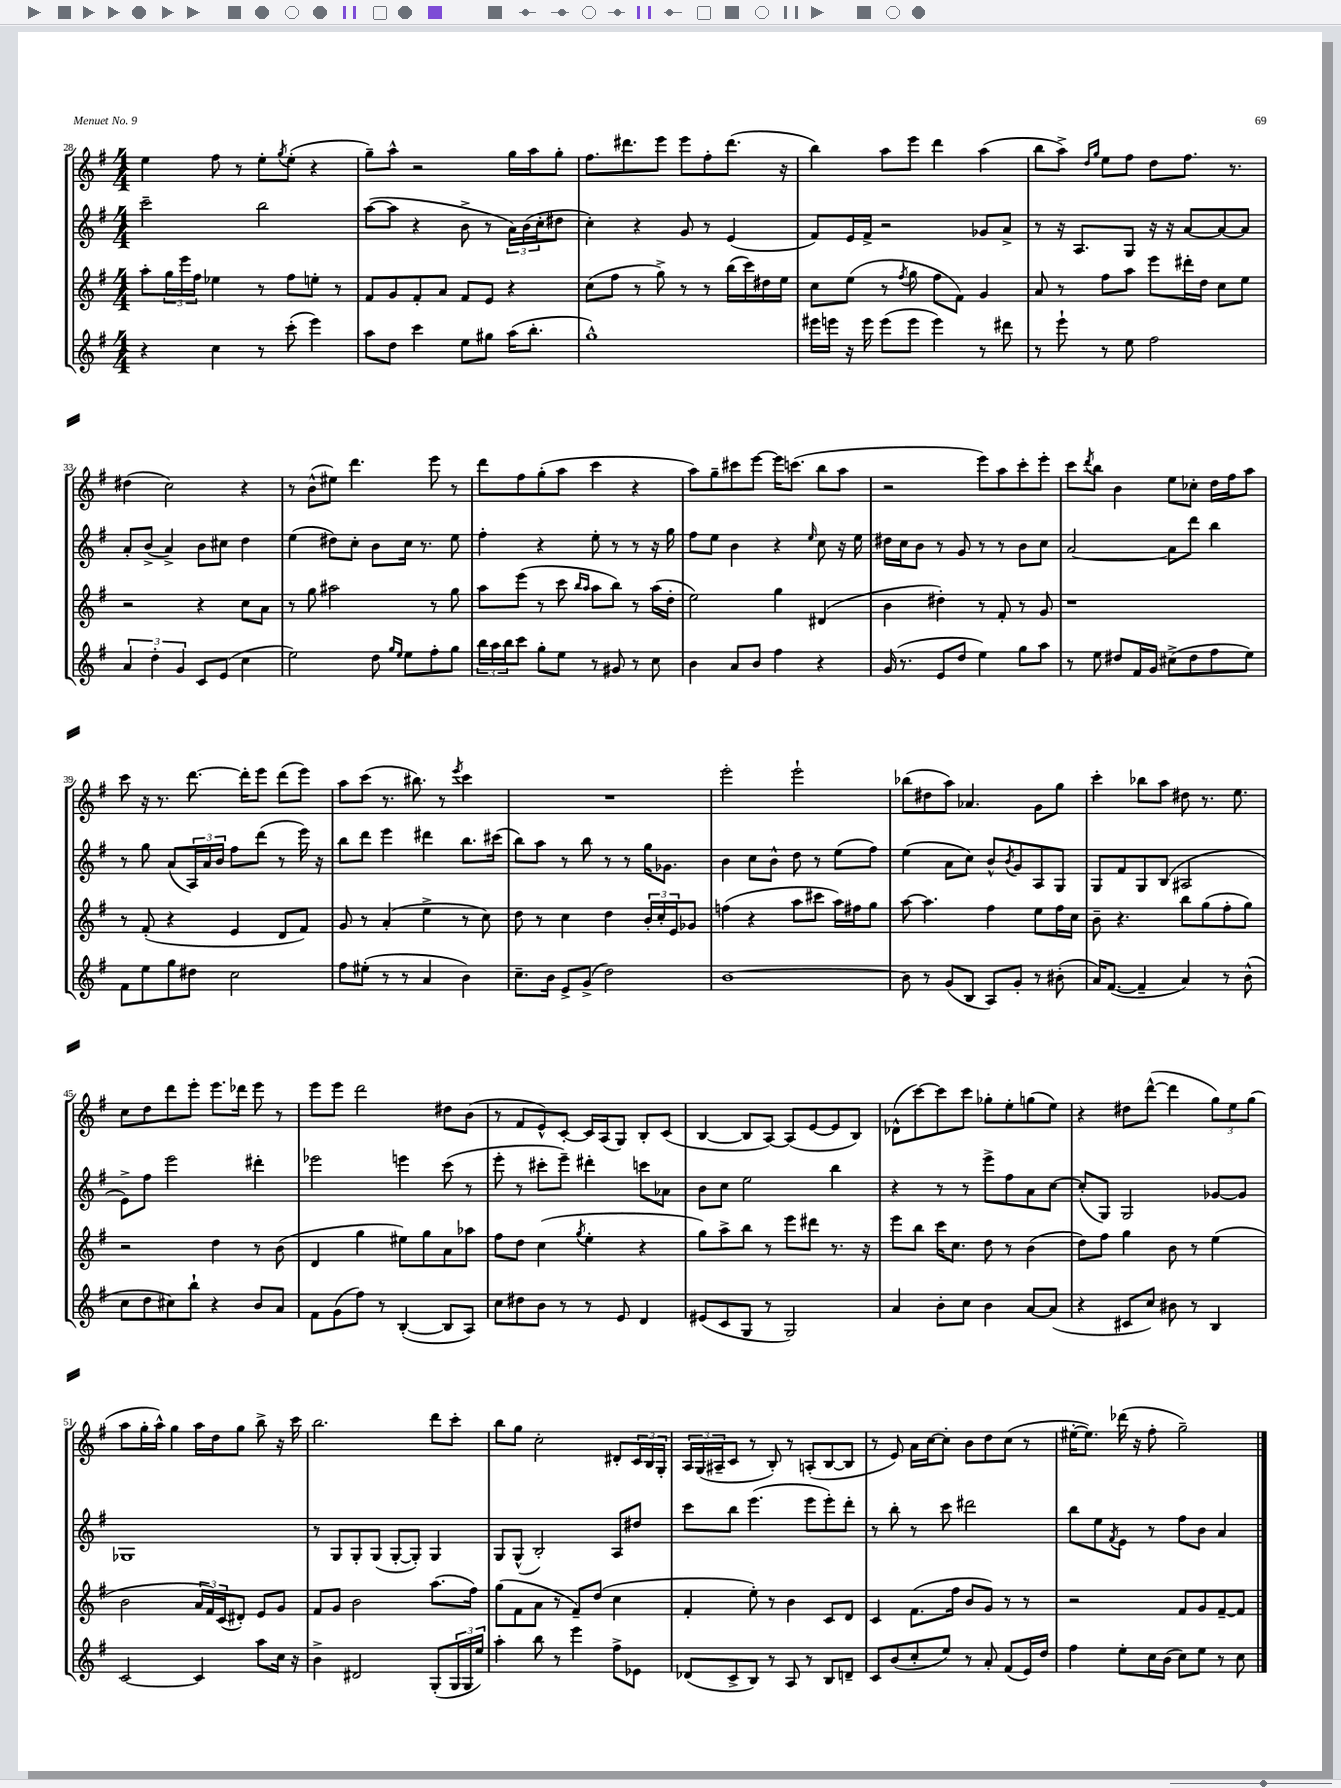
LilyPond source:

<<
\new StaffGroup <<
\new Staff = "s0" {
    \clef treble \key g \major \numericTimeSignature \time 4/4
    e''4 fis''8 r8 e''8-. \acciaccatura { g''8 } e''8-.( r4 |
    g''8--) a''8-^ r2 g''16 a''16 g''8-. |
    fis''8. dis'''8. e'''8 e'''8 fis''8-. dis'''8.( r16 |
    b''4) a''8 e'''8 d'''4 a''4( |
    b''8 a''8->) \grace { d''16 g''16 } e''8 fis''8 d''8 fis''8. r8. |
    dis''4( c''2) r4 |
    r8 b'8-^( eis''8) d'''4. e'''8 r8 |
    d'''8 fis''8 g''8-.( a''8 c'''4 r4 |
    a''8) g''8-- cis'''8 e'''8~ e'''16 c'''8.( b''8 a''8 |
    r2 e'''8) a''8 c'''8-. e'''8-. |
    c'''8 \acciaccatura { d'''8 } b''8 b'4 e''8 ces''8-. d''16 fis''16 a''8 |
    c'''8 r16 r8. d'''8.~ d'''16-. e'''8 d'''8( e'''8) |
    a''8 c'''8( r8. bis''8.) r8 \acciaccatura { e'''8 } c'''4 |
    R1 |
    e'''2-. e'''2-! |
    bes''8( dis''8 a''8) aes'4. g'8 g''8 |
    c'''4-. bes''8 a''8 dis''8 r8. e''8. |
    c''8 d''8 d'''8 e'''8-. e'''8. des'''16 e'''8 r8 |
    e'''8 e'''8 d'''2 dis''8 b'8( |
    r8 fis'8 e'8-^) c'8~-. c'16 a16( g8) b8-. c'8( |
    b4~ b8 a8~) a8( e'8~ e'8 b8) |
    des'8-^( c'''8~) c'''8 c'''8 ges''8-. e''8-. g''8( e''8) |
    r4 dis''8 d'''8~-^( d'''4 \tuplet 3/2 { g''8) e''8 g''8( } |
    a''8 g''16-. a''16-^) g''4 a''16 d''16 g''8 b''8-> r16 c'''16 |
    b''2. d'''8 c'''8-. |
    b''8 g''8 c''2-. dis'8-. \tuplet 3/2 { c'16 b16 g16-. } |
    \tuplet 3/2 { a16 g16( ais16-- } c'8 r8 b8-.) r8 a8-.( b8~ b8 |
    r8 e'8) a'16 c''16~ c''8-. b'8 d''8 c''8( r8 |
    eis''16~-. eis''8.) des'''16( r16 fis''8-. g''2--) \bar "|." |
}
\new Staff = "s1" {
    \clef treble \key g \major \numericTimeSignature \time 4/4
    c'''2-- b''2 |
    a''8~( a''8 r4 b'8-> r8 \tuplet 3/2 { a'16) b'16( c''16-. } dis''8 |
    c''4-.) r4 g'8 r8 e'4( |
    fis'8) e'16 fis'16-> r2 ges'8 a'8-> |
    r8 r16 a8. g8 r16 r16 a'8~ a'8~ a'8 |
    a'8-. b'8->( a'4->) b'8 cis''8 d''4 |
    e''4( dis''8) c''8-. b'8 c''16 r8. e''8 |
    fis''4-. r4 e''8-. r8 r8 r16 g''16 |
    fis''8 e''8 b'4 r4 \grace { e''16 } c''8 r16 e''16 |
    dis''16 c''16 b'8 r8 g'8 r8 r8 b'8 c''8 |
    a'2~ a'8 d'''8 b''4 |
    r8 g''8 a'8( \tuplet 3/2 { a16) a'16 b'16 } fis''8 d'''8( r8 e'''16) r16 |
    b''8 d'''8 e'''4 dis'''4 b''8. cis'''16( |
    b''8) a''8 r8 b''8 r8 r8 g''16 ges'8. |
    b'4 c''8 b'8-^ d''8 r8 e''8( fis''8) |
    e''4( a'8 c''8) b'8-^ \acciaccatura { b'8 } g'8 a8 g8 |
    g8 fis'8 g8 b8( ais2 |
    e'8->) fis''8 e'''2 dis'''4-. |
    ees'''2 e'''4 c'''8( r8 |
    e'''8-. r8 cis'''8-. e'''8--) dis'''4-. c'''8 aes'8 |
    b'8 c''8 e''2 b''4 |
    r4 r8 r8 e'''8-> fis''8 a'8 c''8~ |
    c''8-.( g8) g2 ges'8~ ges'8 |
    ges1 |
    r8 g8 g8-. g8( g8~-. g8-.) g4 |
    g8 g8-^( b2-.) a8 dis''8 |
    c'''8 b''8 e'''4.( e'''8 e'''8-.) d'''8-. |
    r8 b''8-. r8 c'''8 dis'''2 |
    b''8 e''8 \acciaccatura { fis'8 } e'8 r8 fis''8 b'8 a'4 \bar "|." |
}
\new Staff = "s2" {
    \clef treble \key g \major \numericTimeSignature \time 4/4
    a''8-. \tuplet 3/2 { g''16 e'''16 fis''16 } ees''4 r8 fis''8 e''8-. r8 |
    fis'8 g'8 fis'8-. a'8 fis'8 e'8 r4 |
    c''8( fis''8 r8 g''8->) r8 r8 b''16( c'''16) dis''16 e''16 |
    c''8 e''8( r8 \acciaccatura { fis''8 } g''8 fis''8 fis'8) g'4 |
    a'8 r8 fis''8 a''8 e'''8 dis'''16-. d''16 c''8 e''8 |
    r2 r4 c''8 a'8 |
    r8 g''8 ais''2 r8 g''8 |
    a''8 e'''8( r8 c'''8 \grace { b''16 a''16 } a''8 b''8) r8 a''16( d''16-. |
    e''2) g''4 dis'4( |
    b'4 dis''4-.) r8 fis'8-. r8 g'8 |
    r1 |
    r8 fis'8-.( r4 e'4 d'8 fis'8) |
    g'8 r8 a'4-.( e''4-> r8 c''8) |
    d''8 r8 c''4 d''4 \tuplet 3/2 { b'16-. c''16-. e'16 } ges'8 |
    f''4( r4 a''8 cis'''8 a''16) fis''16 g''8 |
    a''8~ a''4. fis''4 e''8 fis''16 c''16 |
    b'8-- r4. b''8 g''8( fis''8-. g''8) |
    r2 d''4 r8 b'8( |
    d'4 g''4 eis''8) g''8 a'8 aes''8 |
    fis''8 d''8 c''4( \acciaccatura { g''8 } e''4-. r4 |
    g''8) a''8-> b''8 r8 e'''8 dis'''8 r8. r16 |
    e'''8 b''8 c'''16 c''8. d''8 r8 b'4( |
    d''8) fis''8 g''4 b'8 r8 e''4( |
    b'2 \tuplet 3/2 { a'16 fis'16) c'16( } dis'8-.) e'8 g'8 |
    fis'8 g'8 b'2 a''8.( fis''16) |
    g''8( fis'8 a'8 r8 fis'8--) d''8( c''4 |
    fis'4-. e''8-.) r8 b'4 c'8 d'8 |
    c'4 fis'8.( fis''16 b'8 g'8) r8 r8 |
    r2 fis'8 g'8 fis'8~-- fis'8 \bar "|." |
}
\new Staff = "s3" {
    \clef treble \key g \major \numericTimeSignature \time 4/4
    r4 c''4 r8 c'''8-.( e'''4) |
    a''8 d''8 c'''4 e''8 gis''8 a''16( b''8.-. |
    g''1-^) |
    eis'''16 e'''16 r16 e'''16 e'''8( e'''8 e'''4) r8 dis'''8 |
    r8 e'''8-! r8 e''8 fis''2 |
    \tuplet 3/2 { a'4 d''4-. g'4 } c'8 e'8( c''4 |
    e''2) d''8 \grace { g''16 e''16 } e''8 fis''8-. g''8 |
    \tuplet 3/2 { b''16 a''16 b''16 } c'''8 g''8-. e''8 r8 gis'8 r8 c''8 |
    b'4 a'8 b'8 fis''4 r4 |
    g'16( r8. e'8 d''8 e''4) g''8 a''8 |
    r8 e''8 dis''8 fis'16 g'16 cis''8->( dis''8 fis''8 e''8) |
    fis'8 e''8 g''8 dis''8 c''2 |
    fis''8 eis''8-.( r8 r8 a'4 b'4) |
    c''8.-- b'16 e'8-> g'8->( d''2) |
    b'1~ |
    b'8 r8 g'8( b8 a8) g'8-. r8 bis'8-.( |
    a'16) fis'8.~( fis'4-- a'4) r8 b'8-^( |
    c''8 d''8 cis''8) b''8-! r4 b'8 a'8 |
    fis'8 g'8( fis''8) r8 b4~-.( b8 a8) |
    c''8 dis''8 b'8 r8 r8 e'8 d'4 |
    eis'8( c'8 g8 r8 g2) |
    a'4 b'8-. c''8 b'4 a'8~ a'8( |
    r4 cis'8 c''8) bis'8 r8 b4 |
    c'2~ c'4 a''8 c''16 r16 |
    b'4-> dis'2 g8-.( \tuplet 3/2 { g16 g16 e''16) } |
    a''4-. b''8 r8 e'''4 fis''8-> ees'8 |
    des'8( c'8-> b8) r8 a8 r8 b8 d'8-- |
    c'8 b'8( c''8-. e''8) r8 a'8-. fis'8( e'16) d''16 |
    fis''4 e''8-. c''16 b'16( c''8) e''8 r8 c''8 \bar "|." |
}
>>
>>
\layout { \context { \Score currentBarNumber = #28 } }
